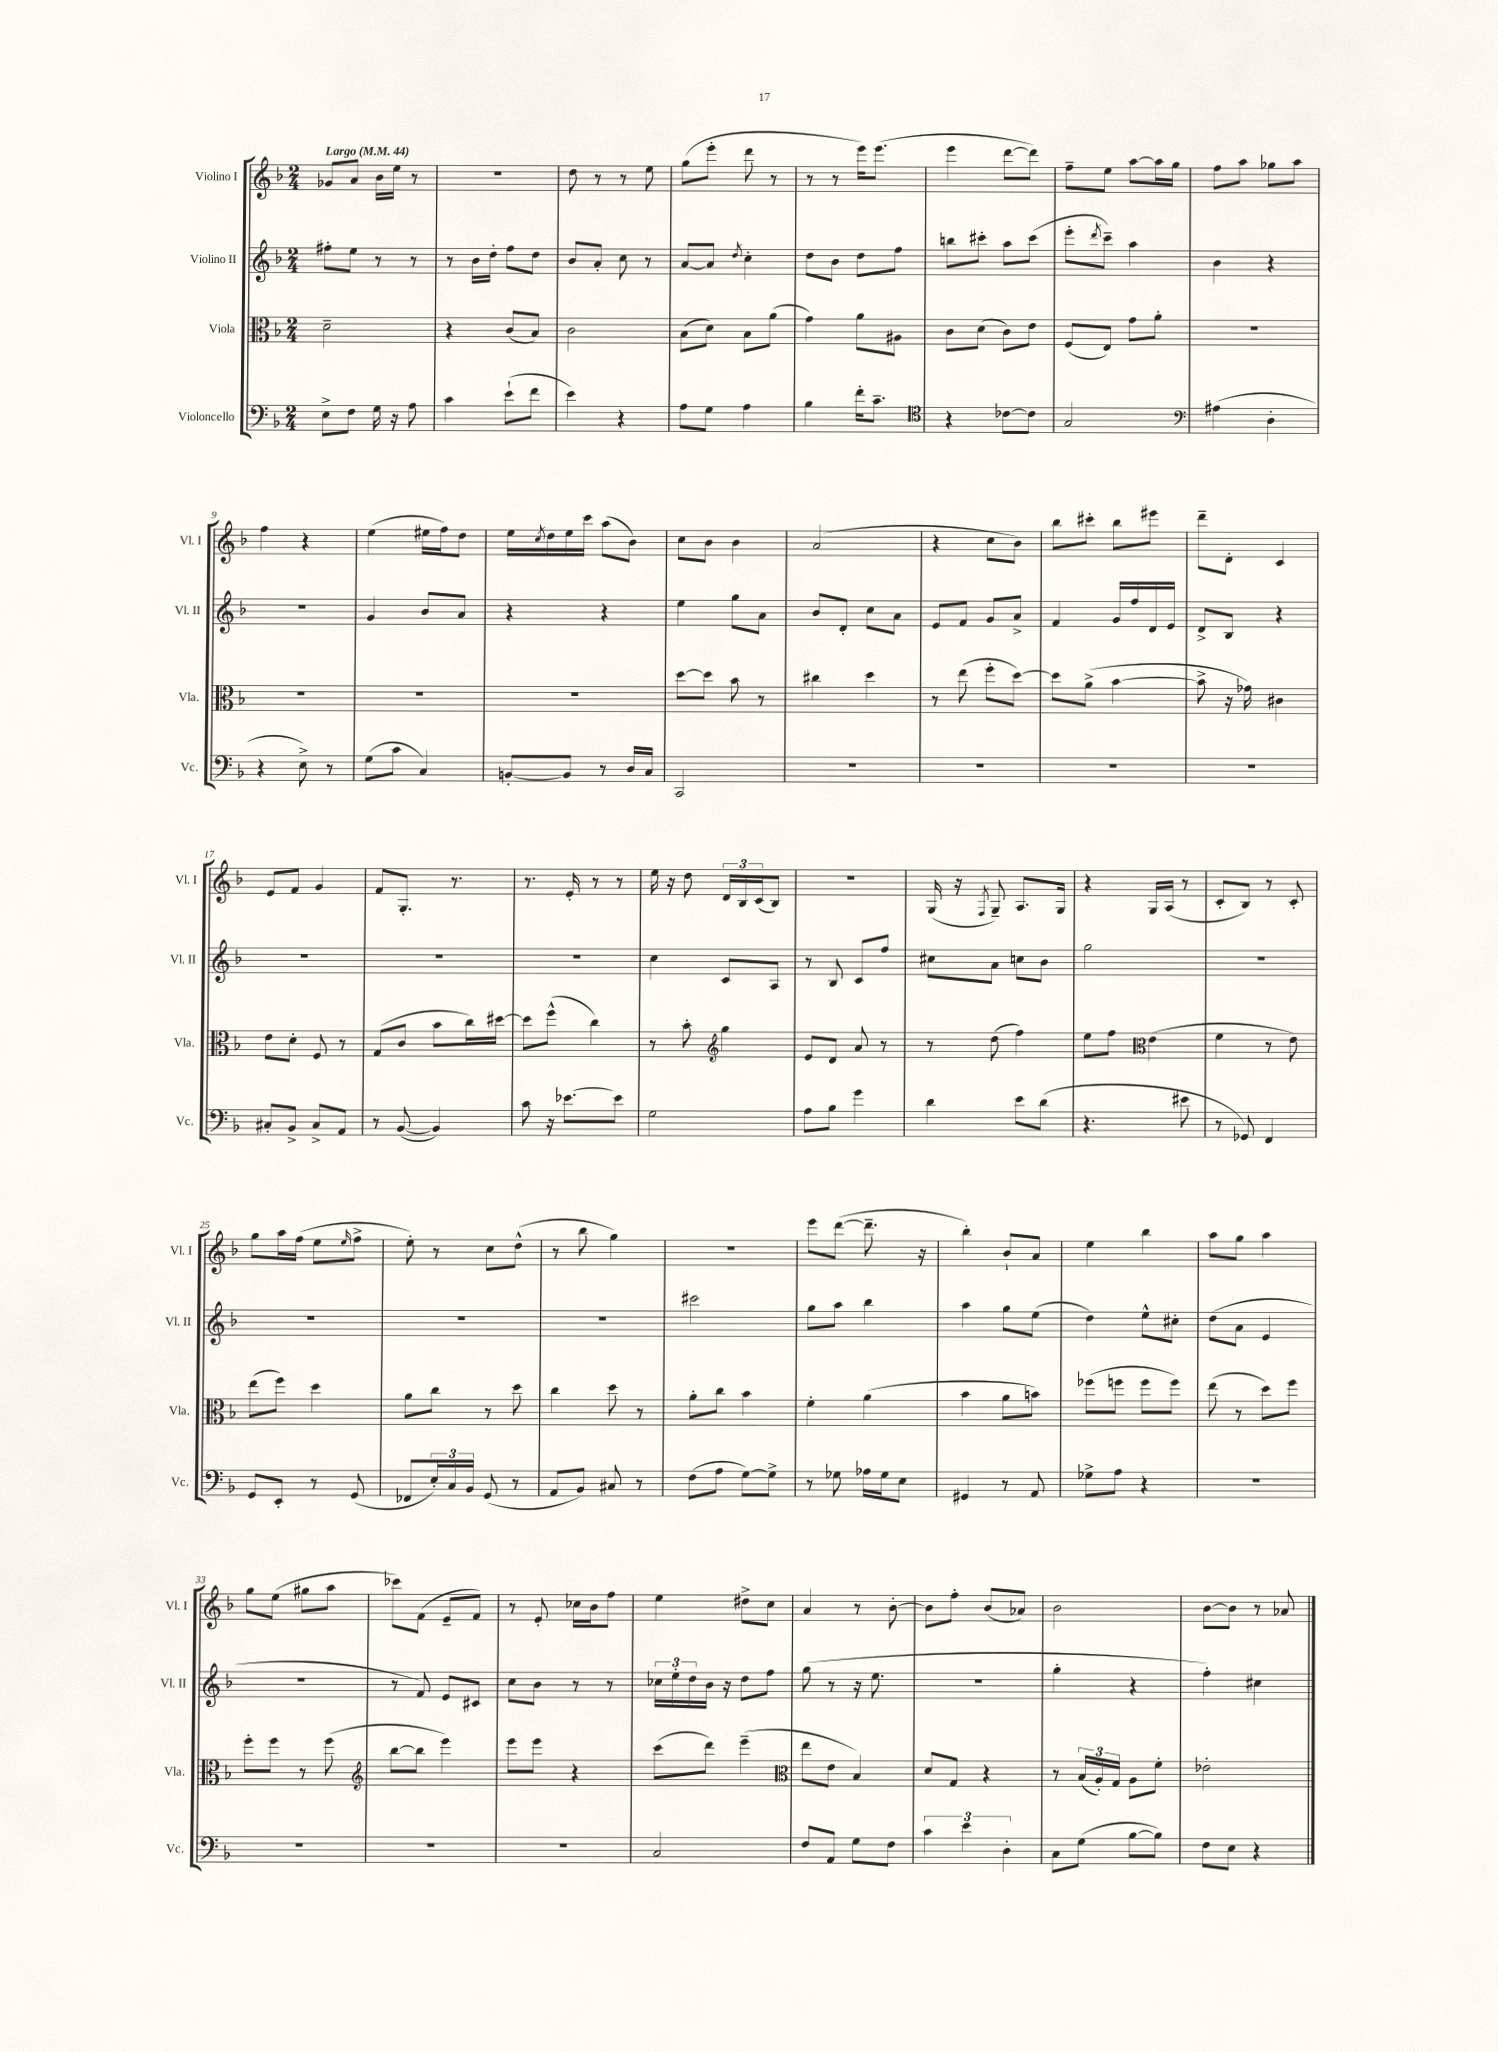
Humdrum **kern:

**kern	**kern	**kern	**kern
*staff4	*staff3	*staff2	*staff1
*clefF4	*clefC3	*clefG2	*clefG2
*k[b-]	*k[b-]	*k[b-]	*k[b-]
*M2/4	*M2/4	*M2/4	*M2/4
*MM44	*MM44	*MM44	*MM44
8E^	2d~	8ff#'	8g-
8F	.	8ee	8a
16G	.	8r	16b-
16r	.	.	16ee
8A	.	8r	8r
=	=	=	=
4c	4r	8r	2r
.	.	16b-	.
.	.	16dd'	.
(8e`	(8c	8ff	.
8f	8B-)	8dd	.
=	=	=	=
4e)	2c	8b-	8dd
.	.	8a'	8r
4r	.	8cc	8r
.	.	8r	8ee
=	=	=	=
8A	(8B-	[8a	(8gg
8G	8d)	8a]	8eee'
.	.	8qdd	.
4A	8B-	4cc'	8ddd
.	(8a	.	8r
=	=	=	=
4B-	4g)	8dd	8r
.	.	8b-	8r
16f'	8a	8dd	16eee)
8.c~	.	.	(8.eee
.	8A#	8ff	.
=	=	=	=
*clefC4	*	*	*
4r	8c	8bb	4eee
.	(8d	8ccc#'	.
[8c-	8c)	8aa	[8ddd
8c-]	8e	(8ccc#	8ddd])
=	=	=	=
2G	(8F	8eee'	8ff~
.	.	8qddd	.
.	8E)	8ccc~)	8ee
.	8g	4aa	[8aa
.	8a'	.	16aa]
.	.	.	16gg
=	=	=	=
*clefF4	*	*	*
(4A#	2r	4b-	8ff
.	.	.	8aa
4D'	.	4r	8gg-
.	.	.	8aa
=	=	=	=
4r	2r	2r	4ff
8E^)	.	.	4r
8r	.	.	.
=	=	=	=
(8G	2r	4g	(4ee
8c	.	.	.
4C)	.	8b-	16ee#
.	.	.	16ff)
.	.	8a	8dd
=	=	=	=
[8BB'	2r	4r	16ee
.	.	.	8qcc
.	.	.	16dd
8BB]	.	.	16ee
.	.	.	16ccc
8r	.	4r	(8aa
16D	.	.	8b-)
16C	.	.	.
=	=	=	=
2CC	[8dd	4ee	8cc
.	8dd]	.	8b-
.	8b-	8gg	4b-
.	8r	8a	.
=	=	=	=
2r	4cc#	8b-	(2a
.	.	8d'	.
.	4dd	8cc	.
.	.	8a	.
=	=	=	=
2r	8r	8e	4r
.	(8ee	8f	.
.	8ff'	8g	8cc
.	[8dd)	8a^	8b-)
=	=	=	=
2r	8dd]	4f	8bb-
.	(8a^	.	8ccc#'
.	[4b-	16g	8bb-
.	.	16ff	.
.	.	16d	8eee#
.	.	16e	.
=	=	=	=
2r	8b-^]	8d^	8ddd~
.	16r	8B-	8d'
.	16g-)	.	.
.	4c#	4r	4c
=	=	=	=
8C#'	8e	2r	8e
8BB-^	8d'	.	8f
8C#^	8F	.	4g
8AA	8r	.	.
=	=	=	=
8r	(8G	2r	8f
([8BB-	8c	.	8.G'
4BB-])	8b-	.	.
.	.	.	8.r
.	16cc)	.	.
.	[16dd#	.	.
=	=	=	=
8c	8dd#]	2r	8.r
16r	(8ff^^	.	.
[8.e-	.	.	16e'
.	4cc)	.	8r
8e-]	.	.	8r
=	=	=	=
2G	8r	4cc	16ee
.	.	.	16r
.	8b-'	.	8dd
*	*clefG2	*	*
.	4gg	8c	24d
.	.	.	24B-
.	.	.	(24c
.	.	8A	8B-)
=	=	=	=
8A	8e	8r	2r
8B-	8d	8B-	.
4g	8a	8c	.
.	8r	8ff	.
=	=	=	=
4d	8r	8cc#	(16G
.	.	.	16r
.	.	.	8qF
.	(8dd	8a	8G~)
8e	4ff)	8cc	8.A
(8d	.	8b-	.
.	.	.	16G
=	=	=	=
4.r	8ee	2gg	4r
.	8ff	.	.
*	*clefC3	*	*
.	(4e	.	16G
.	.	.	(16A
8e#	.	.	8r
=	=	=	=
8r	4f	2r	8c'
8GG-)	.	.	8B-)
4FF	8r	.	8r
.	8e)	.	8c'
=	=	=	=
8GG	(8ee	2r	8gg
8EE'	8ff)	.	16aa
.	.	.	(16ff
8r	4dd	.	8ee
.	.	.	16qqee
(8GG	.	.	8ff^
=	=	=	=
8FF-	8a	2r	8ee')
24E')	8cc	.	8r
24C	.	.	.
24BB-	.	.	.
(8GG	8r	.	8cc
8r	8dd	.	(8dd^^
=	=	=	=
8AA	4cc	2r	8r
8BB-)	.	.	8bb-
8C#	8dd	.	4gg)
8r	8r	.	.
=	=	=	=
(8F	8a'	2ccc#	2r
8A	8cc	.	.
[8G)	4b-	.	.
8G^]	.	.	.
=	=	=	=
8r	4f'	8gg	8eee
8G-	.	8aa	([8ddd
16A-	(4a	4bb-	8.ddd~]
16G-	.	.	.
8E	.	.	.
.	.	.	16r
=	=	=	=
4GG#	4b-	4aa	4bb-')
8r	8a	8gg	8b-`
8AA	8b)	(8ee	8a
=	=	=	=
8G-^	(8ff-	4dd)	4ee
8A	8ff	.	.
4r	8ff	8ee^^	4bb-
.	8ff)	8cc#'	.
=	=	=	=
2r	(8ee	(8dd	8aa
.	8r	8a	8gg
.	8dd)	4e	4aa
.	8ff	.	.
=	=	=	=
2r	8ff'	2r	8gg
.	8ff	.	(8ee
.	8r	.	8gg#
.	(8ff	.	8aa
=	=	=	=
*	*clefG2	*	*
2r	[8bb-	8r	8ccc-)
.	8bb-]	8f)	(8f
.	4eee)	8e	8e~
.	.	8c#	8f)
=	=	=	=
2r	8eee	8cc	8r
.	8eee	8b-	8e'
.	4r	8r	16cc-
.	.	.	16b-
.	.	8r	8ff
=	=	=	=
2C	(8ccc	24cc-	4ee
.	.	24ee'	.
.	.	24dd	.
.	8ddd)	16b-	.
.	.	16r	.
.	(4eee~	8dd	8dd#^
.	.	8ff	8cc
=	=	=	=
*	*clefC3	*	*
8F	8ee	(8gg	4a
8AA	8e	8r	.
8G	4B-)	16r	8r
.	.	8.ee	.
8F	.	.	[8b-'
=	=	=	=
6c	8d	2r	8b-]
.	8G	.	8ff'
6e	.	.	.
.	4r	.	(8b-
6D'	.	.	.
.	.	.	8a-)
=	=	=	=
8C	8r	4gg'	2b-
(8G	(24B-	.	.
.	24A')	.	.
.	24G	.	.
[8B-	8A	4r	.
8B-])	8f'	.	.
=	=	=	=
8F	2e-'	4ff')	[8b-
8E	.	.	8b-]
4r	.	4cc#	8r
.	.	.	8a-
==	==	==	==
*-	*-	*-	*-
